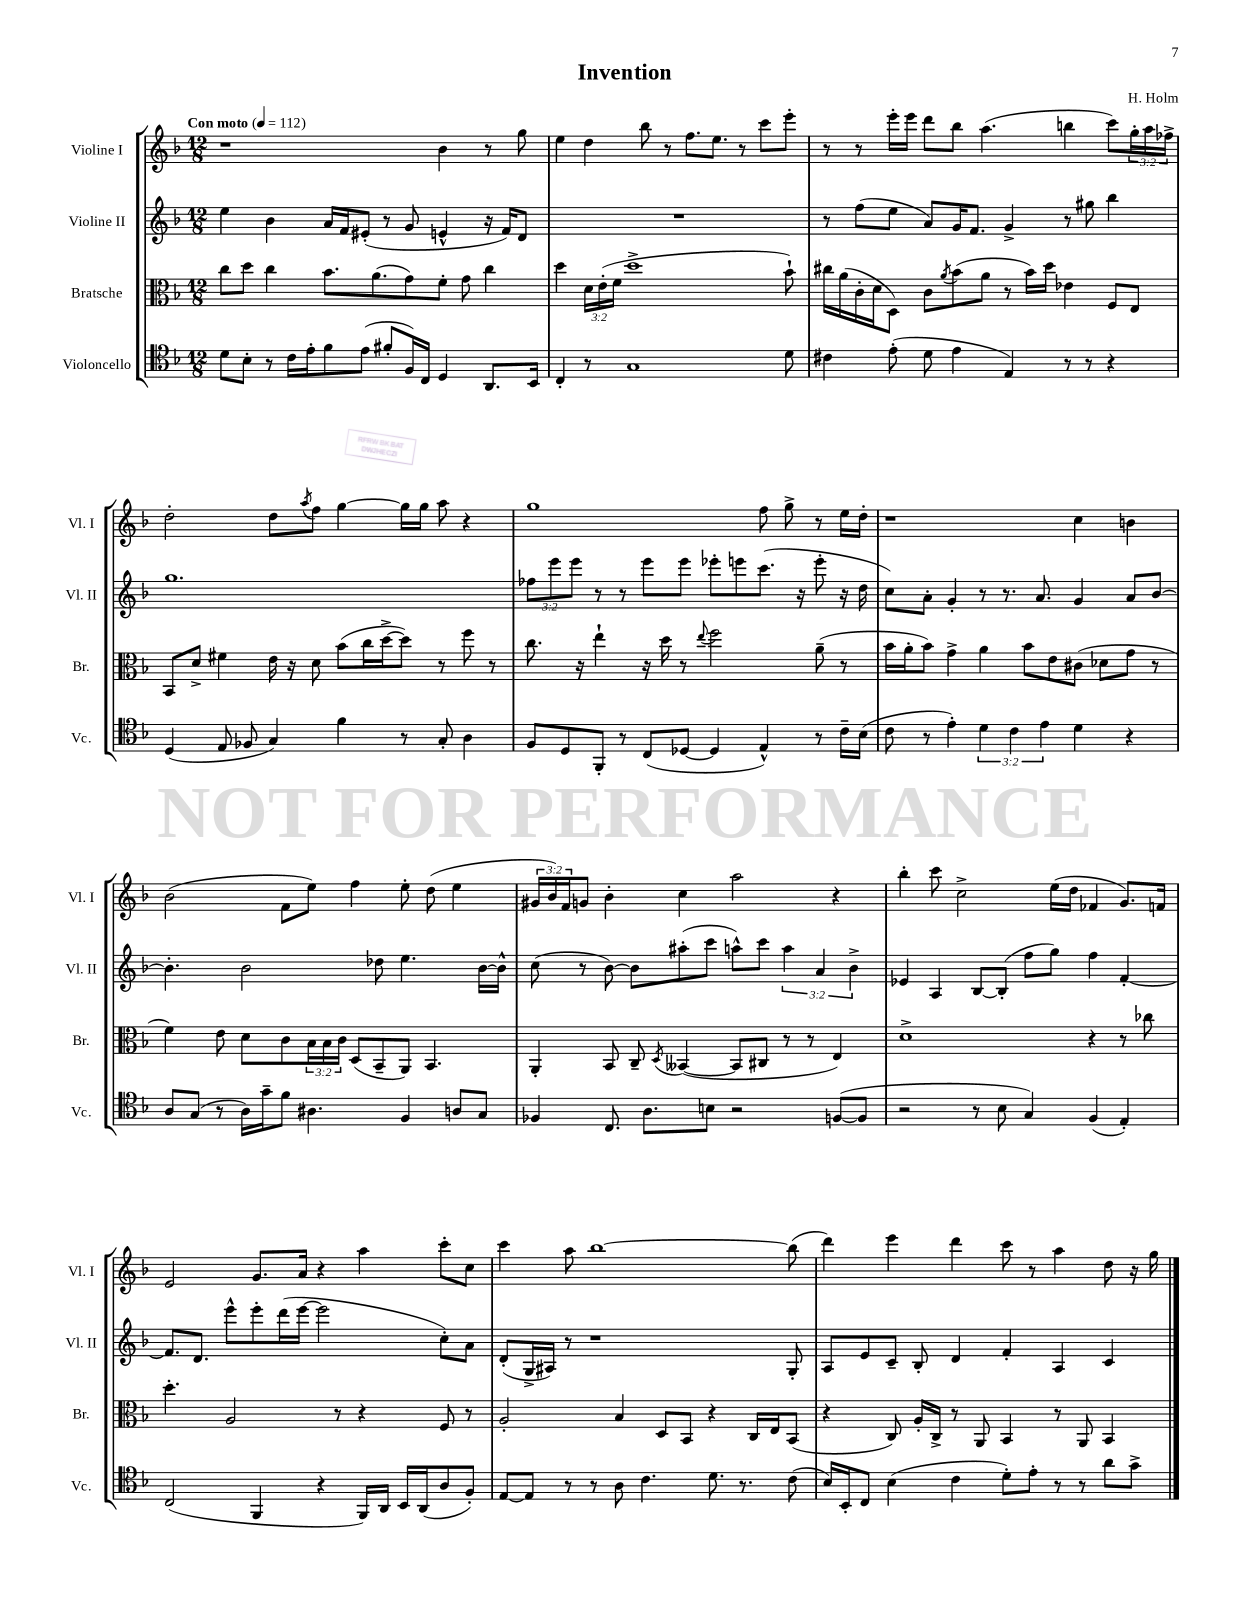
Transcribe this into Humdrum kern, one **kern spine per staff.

**kern	**kern	**kern	**kern
*part4	*part3	*part2	*part1
*staff4	*staff3	*staff2	*staff1
*I"Violoncello	*I"Bratsche	*I"Violine II	*I"Violine I
*I'Vc.	*I'Br.	*I'Vl. II	*I'Vl. I
*clefC4	*clefC3	*clefG2	*clefG2
*k[b-]	*k[b-]	*k[b-]	*k[b-]
*M12/8	*M12/8	*M12/8	*M12/8
*MM112	*MM112	*MM112	*MM112
=1	=1	=1	=1
!	!	!	!LO:TX:a:B:t=Con moto
8d\L	8cc\L	4ee\	1r
8B-'\J	8dd\J	.	.
8r	4cc\	4b-\	.
16c\LL	.	.	.
16e'\J	.	.	.
8f\	8.b-\L	16a/LL	.
.	.	16f/J	.
(8e\J	.	(8e#X'/J	.
.	(8.a\	.	.
8f#X'/L	.	8r	.
16F/L)	8g\)	8g/	.
16C/JJ	.	.	.
4D/	8f'\J	4en^^/	4b-\
.	8g\	.	.
8.AA/L	4cc\	16r	8r
.	.	16f/KL)	.
.	.	8d/J	8gg\
16BB-/Jk	.	.	.
=2	=2	=2	=2
4C'/	4dd\	1.r	4ee\
8r	24d\LL	.	4dd\
.	(24e'\	.	.
.	24f\JJ	.	.
1G	1dd^	.	.
.	.	.	8bb-\
.	.	.	8r
.	.	.	8.ff\L
.	.	.	8.ee\J
.	.	.	8r
.	.	.	8ccc\L
8d\	8b-`\)	.	8eee'\J
=3	=3	=3	=3
4c#X\	16cc#X\LL	8r	8r
.	(16a\	.	.
.	16c'\	(8ff\L	8r
.	16d\J	.	.
(8e'\	8D\J)	8ee\J	16eee'\LL
.	.	.	16eee\JJ
8d\	8c\L	8a/L)	8ddd\L
.	8qa/	.	.
4e\	(8b-\	16g/K	8bb-\J
.	.	8.f/J	.
.	8a\J	.	(4.aa\
4E/)	8r	4g^/	.
.	16b-\LL)	.	.
.	16dd\JJ	.	.
8r	4e-X\	8r	4bbn\
8r	.	8gg#X\	.
4r	8F/L	4bb-\	8ccc\L)
.	8E/J	.	24gg'\L
.	.	.	24aa\
.	.	.	24ff-X^\JJ
!!LO:LB:g=z
=4	=4	=4	=4
(4D/	8BB-/L	1.gg	2dd'\
.	8d^/J	.	.
8E/	4f#X\	.	.
8F-X/	.	.	.
4G/)	16e\	.	8dd\L
.	16r	.	.
.	.	.	8qaa/
.	8d\	.	8ff\J
4f\	(8b-\L	.	[4gg\
.	16cc\L	.	.
.	[16dd^\J	.	.
8r	8dd\J])	.	16gg\LL]
.	.	.	16gg\JJ
8G'/	8r	.	8aa\
4A\	8ff\	.	4r
.	8r	.	.
=5	=5	=5	=5
8F/L	8.cc\	12ff-X\L	1gg
.	.	12eee\	.
8D/	.	.	.
.	.	12eee\J	.
.	16r	.	.
8FF'/J	4ee`\	8r	.
8r	.	8r	.
(8C/L	16r	8eee\L	.
.	16dd\	.	.
[8D-X/J	8r	8eee\J	.
.	8qqee/	.	.
4D-/]	2ff\	8eee-X'\L	.
.	.	8eeen\	.
4E^^/)	.	(8.ccc\J	8ff\
.	.	.	8gg^\
.	.	16r	.
8r	(8a~\	8eee'\	8r
16c~\LL	8r	16r	16ee\LL
(16B-\JJ	.	16dd\	16dd'\JJ
=6	=6	=6	=6
8c\	16b-\LL	8cc\L)	1r
.	16a'\J	.	.
8r	8b-\J)	8a'\J	.
4e'\)	4g^\	4g'/	.
6d\	4a\	8r	.
.	.	8.r	.
6c\	.	.	.
.	8b-\L	.	.
.	.	8.a/	.
6e\	.	.	.
.	8e\	.	.
4d\	(8c#X\J	4g/	4cc\
.	8d-X\L	.	.
4r	8g\J	8a/L	4bn\
.	8r	[8b-/J	.
!!LO:LB:g=z
=7	=7	=7	=7
8A/L	4f\)	4.b-'\]	(2b-\
(8G/J	.	.	.
8r	8e\	.	.
16A\LL)	8d\L	2b-\	.
16g~\J	.	.	.
8f\J	8c\	.	8f\L
4.A#X\	24B-\L	.	8ee\J)
.	24B-\	.	.
.	24c\JJ	.	.
.	(8D/L	.	4ff\
.	8BB-~/	8dd-X\	.
4F/	8AA/J)	4.ee\	8ee'\
.	4.BB-/	.	(8dd\
8An/L	.	.	4ee\
8G/J	.	[16b-\LL	.
.	.	16b-^^\JJ]	.
=8	=8	=8	=8
4F-X/	4AA'/	(8cc\	24g#X/LL
.	.	.	24b-/)
.	.	.	24f/J
.	.	8r	8gn/J
8.C/	8BB-/	[8b-\)	4b-'\
.	8C~/	8b-\L]	.
8.A\L	.	.	.
.	8qD/	.	.
.	([4BB--X/	(8aa#X'\	4cc\
8Bn\J	.	8ccc\J	.
2r	8BB--/L]	8aan^^\L)	2aa\
.	8C#X/J	8ccc\J	.
.	8r	6aa\	.
.	8r	.	.
.	.	6a/	.
([8Fn/L	4E/)	.	4r
.	.	6b-^\	.
8F/J]	.	.	.
=9	=9	=9	=9
2r	1d^	4e-X/	4bb-'\
.	.	4A/	8ccc\
.	.	.	2cc^\
8r	.	[8B-/L	.
8B-\	.	(8B-'/J]	.
4G/)	.	8ff\L	.
.	.	8gg\J)	(16ee\LL
.	.	.	16dd\JJ
(4F/	4r	4ff\	4f-X/
4E'/)	8r	[4f'/	8.g/L)
.	8cc-X\	.	.
.	.	.	16fn/Jk
!!LO:LB:g=z
=10	=10	=10	=10
(2C/	4.dd'\	8.f/L]	2e/
.	.	8.d/J	.
.	2A/	8eee^^\L	.
4FF/	.	8eee'\	8.g/L
.	.	(16ddd\L	.
.	.	[16eee\JJ	16a/Jk
4r	.	2eee\]	4r
.	8r	.	.
16FF/LL)	4r	.	4aa\
16AA/JJ	.	.	.
16BB-/LL	.	.	.
(16AA/J	.	.	.
8A/	8F/	8cc'\L)	8ccc'\L
8F'/J)	8r	8a\J	8cc\J
=11	=11	=11	=11
[8E/L	2A'/	(8d'/L	4ccc\
8E/J]	.	16G^/L	.
.	.	16A#X/JJ)	.
8r	.	8r	8aa\
8r	.	1r	[1bb-
8A\	4B-/	.	.
4.c\	.	.	.
.	8D/L	.	.
.	8BB-/J	.	.
8.d\	4r	.	.
8.r	.	.	.
.	16C/LL	.	.
.	16E/J	.	.
(8c\	(8BB-/J	8G'/	(8bb-\]
=12	=12	=12	=12
16B-/LL)	4r	8A/L	4ddd\)
16BB-'/J	.	.	.
8C/J	.	8e/	.
(4B-\	8C/)	8c~/J	4eee\
.	16A'/LL	8B-'/	.
.	16C^/JJ	.	.
4c\	8r	4d/	4ddd\
.	8AA/	.	.
8d'\L)	4BB-/	4f'/	8ccc\
8e'\J	.	.	8r
8r	8r	4A/	4aa\
8r	8AA/	.	.
8a\L	4BB-/	4c/	8dd\
8g^\J	.	.	16r
.	.	.	16gg\
==	==	==	==
*-	*-	*-	*-
